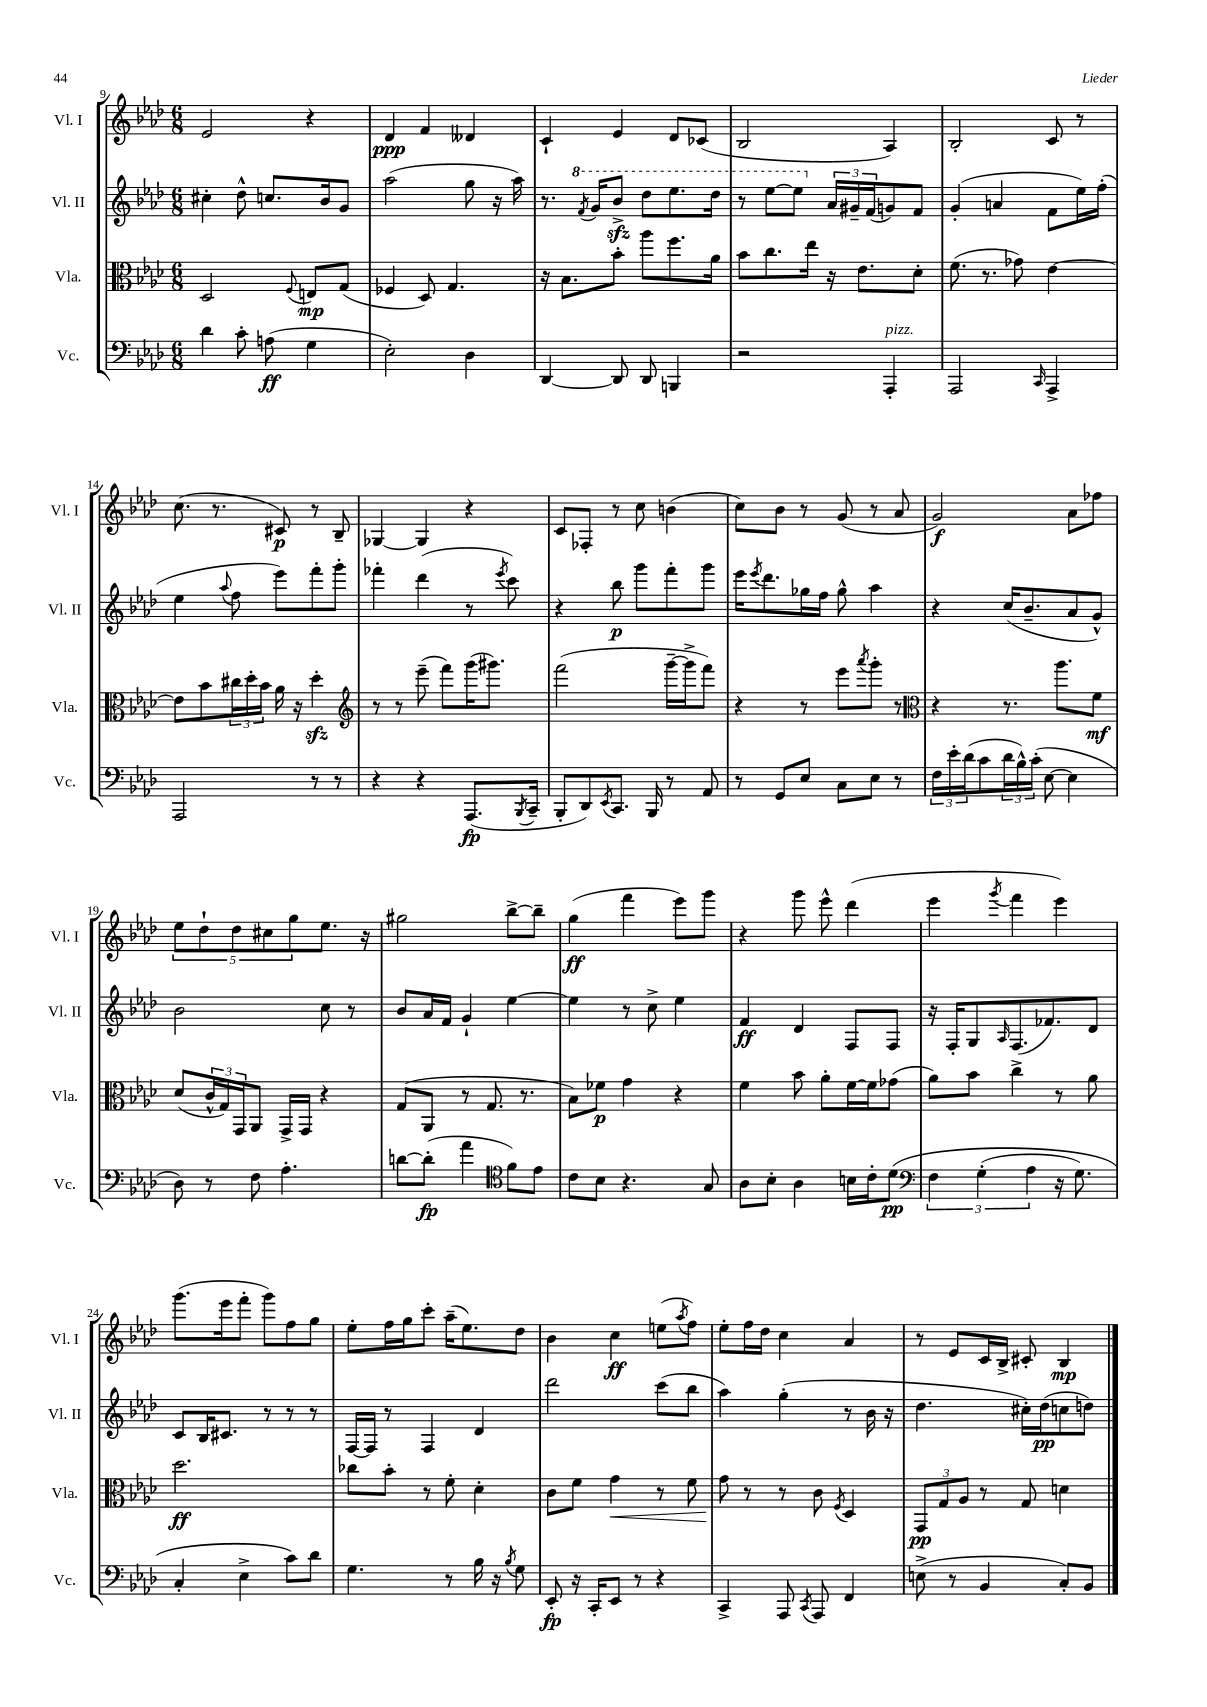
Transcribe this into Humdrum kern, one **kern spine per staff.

**kern	**kern	**kern	**kern
*staff4	*staff3	*staff2	*staff1
*clefF4	*clefC3	*clefG2	*clefG2
*k[b-e-a-d-]	*k[b-e-a-d-]	*k[b-e-a-d-]	*k[b-e-a-d-]
*M6/8	*M6/8	*M6/8	*M6/8
4d-	2D-	4cc#'	2e-
8c'	.	8dd-^^	.
(8A	.	8.cc	.
.	8qqF	.	.
4G	8E	.	4r
.	.	16b-	.
.	(8G	8g	.
=	=	=	=
2E-')	4F-	(2aa-	4d-
.	8D-)	.	4f
.	4.G	.	.
4D-	.	8gg	4d--
.	.	16r	.
.	.	16aa-)	.
=	=	=	=
[4DD-	16r	8.r	4c`
.	8.B-	.	.
.	.	8qff	.
.	.	16gg	.
8DD-]	8b-'	8bb-^	4e-
8DD-	8aa-	8ddd-	.
4BBB	8.ff	8.eee-	8d-
.	.	.	(8c-
.	16a-	16ddd-	.
=	=	=	=
2r	8b-	8r	2B-
.	8.cc	[8eee-	.
.	.	8eee-]	.
.	16ee-	.	.
.	16r	24a-	.
.	.	24g#~	.
.	8.e-	.	.
.	.	(24f	.
4AAA-'	.	8g)	4A-)
.	8d-'	8f	.
=	=	=	=
2AAA-	(8.f	(4g'	2B-'
.	8.r	.	.
.	.	4a	.
.	8g-)	.	.
16qqCC	.	.	.
4AAA-^	[4e-	8f	8c
.	.	16ee-)	8r
.	.	(16ff'	.
=	=	=	=
2AAA-	8e-]	4ee-	(8.cc
.	8b-	.	.
.	.	.	8.r
.	.	8qqaa-	.
.	24cc#	8ff	.
.	24dd-'	.	.
.	24b-	.	.
.	16a-	8eee-)	8c#)
.	16r	.	.
8r	4dd-'	8fff'	8r
8r	.	8ggg'	8B-~
=	=	=	=
*	*clefG2	*	*
4r	8r	4fff-'	[4G-
.	8r	.	.
4r	(8eee-~	(4ddd-	4G-]
.	8fff)	.	.
(8.AAA-	(16ggg	8r	4r
.	8.ggg#)	.	.
.	.	8qeee-	.
.	.	8ccc)	.
8qBBB-	.	.	.
16CC~	.	.	.
=	=	=	=
8BBB-'	(2fff	4r	8c
8DD-)	.	.	8F-'
8qEE-	.	.	.
8.CC	.	8bb-	8r
.	.	8ggg	8cc
16BBB-	.	.	.
8r	[16ggg~	8fff'	(4b
.	16ggg^]	.	.
8AA-	8fff)	8ggg	.
=	=	=	=
8r	4r	16eee-	8cc)
.	.	8qeee-	.
.	.	8.ddd-	.
8GG	.	.	8b-
8E-	8r	16gg-	8r
.	.	16ff	.
8C	8eee-	8gg-^^	(8g
.	8qaaa-	.	.
8E-	8ggg'	4aa-	8r
8r	8r	.	8a-
=	=	=	=
*	*clefC3	*	*
24F	4r	4r	2g)
24e-'	.	.	.
(24d-	.	.	.
8c	.	.	.
24d-	8.r	(16cc	.
24B-^^)	.	.	.
.	.	8.b-~	.
(24c'	.	.	.
[8E-	.	.	.
.	8.aa-	.	.
4E-]	.	8a-	8a-
.	8f	8g^^)	8ff-
=	=	=	=
8D-)	(8d-	2b-	10ee-
.	.	.	10dd-`
8r	24c^^	.	.
.	24G)	.	.
.	.	.	10dd-
.	24GG	.	.
8F	8AA-	.	.
.	.	.	10cc#
4.A-'	16GG^	.	.
.	.	.	10gg
.	16GG	.	.
.	4r	8cc	8.ee-
.	.	8r	.
.	.	.	16r
=	=	=	=
[8d	(8G	8b-	2gg#
(8d']	8AA-	16a-	.
.	.	16f	.
4a-	8r	4g`	.
.	8.G	.	.
*clefC4	*	*	*
8f)	.	[4ee-	[8bb-^
.	8.r	.	.
8e-	.	.	8bb-~]
=	=	=	=
8c	8B-)	4ee-]	(4gg
8B-	8f-	.	.
4.r	4g	8r	4fff
.	.	8cc^	.
.	4r	4ee-	8eee-)
8G	.	.	8ggg
=	=	=	=
8A-	4f	4f	4r
8B-'	.	.	.
4A-	8b-	4d-	8ggg
.	8a-'	.	8eee-^^
16B	[16f	8F	(4ddd-
16c'	16f]	.	.
&(8d-	(8g-	8F	.
=	=	=	=
*clefF4	*	*	*
6F	8a-)	16r	4eee-
.	.	16F'	.
.	8b-	8G	.
(6G'	.	.	.
.	.	16qqA-	8qggg
.	4cc^	(8.F	4fff
6A-	.	.	.
.	.	8.f-)	.
16r	8r	.	4eee-)
8.G)	.	.	.
.	8a-	8d-	.
=	=	=	=
4C'	2.dd-	8c	(8.ggg
.	.	16B-	.
.	.	8.c#	16eee-
4E-^	.	.	8fff'
.	.	8r	8ggg)
8c&)	.	8r	8ff
8d-	.	8r	8gg
=	=	=	=
4.G	8cc-	[16F	8ee-'
.	.	16F]	.
.	8b-'	8r	16ff
.	.	.	16gg
.	8r	4F	8ccc'
8r	8f'	.	(16aa-~
.	.	.	8.ee-)
16B-	4d-'	4d-	.
16r	.	.	.
8qB-	.	.	.
8G	.	.	8dd-
=	=	=	=
8EE-'	8c	2ddd-	4b-
16r	8f	.	.
16CC'	.	.	.
8EE-	4g	.	4cc
8r	.	.	.
4r	8r	(8ccc	(8ee
.	.	.	8qaa-
.	8f	8bb-	8ff)
=	=	=	=
4CC^	8g	4aa-)	8ee-'
.	8r	.	16ff
.	.	.	16dd-
8AAA-	8r	(4gg'	4cc
8qCC	.	.	.
8AAA-	8c	.	.
.	8qF	.	.
4FF	4D-	8r	4a-
.	.	16b-	.
.	.	16r	.
=	=	=	=
(8E^	12GG	4.dd-	8r
.	12G	.	.
8r	.	.	8e-
.	12A-	.	.
4BB-	8r	.	16c
.	.	.	16B-^
.	8G	16cc#')	8c#'
.	.	(16dd-	.
8C')	4d	8cc	4B-
8BB-	.	8dd)	.
==	==	==	==
*-	*-	*-	*-
